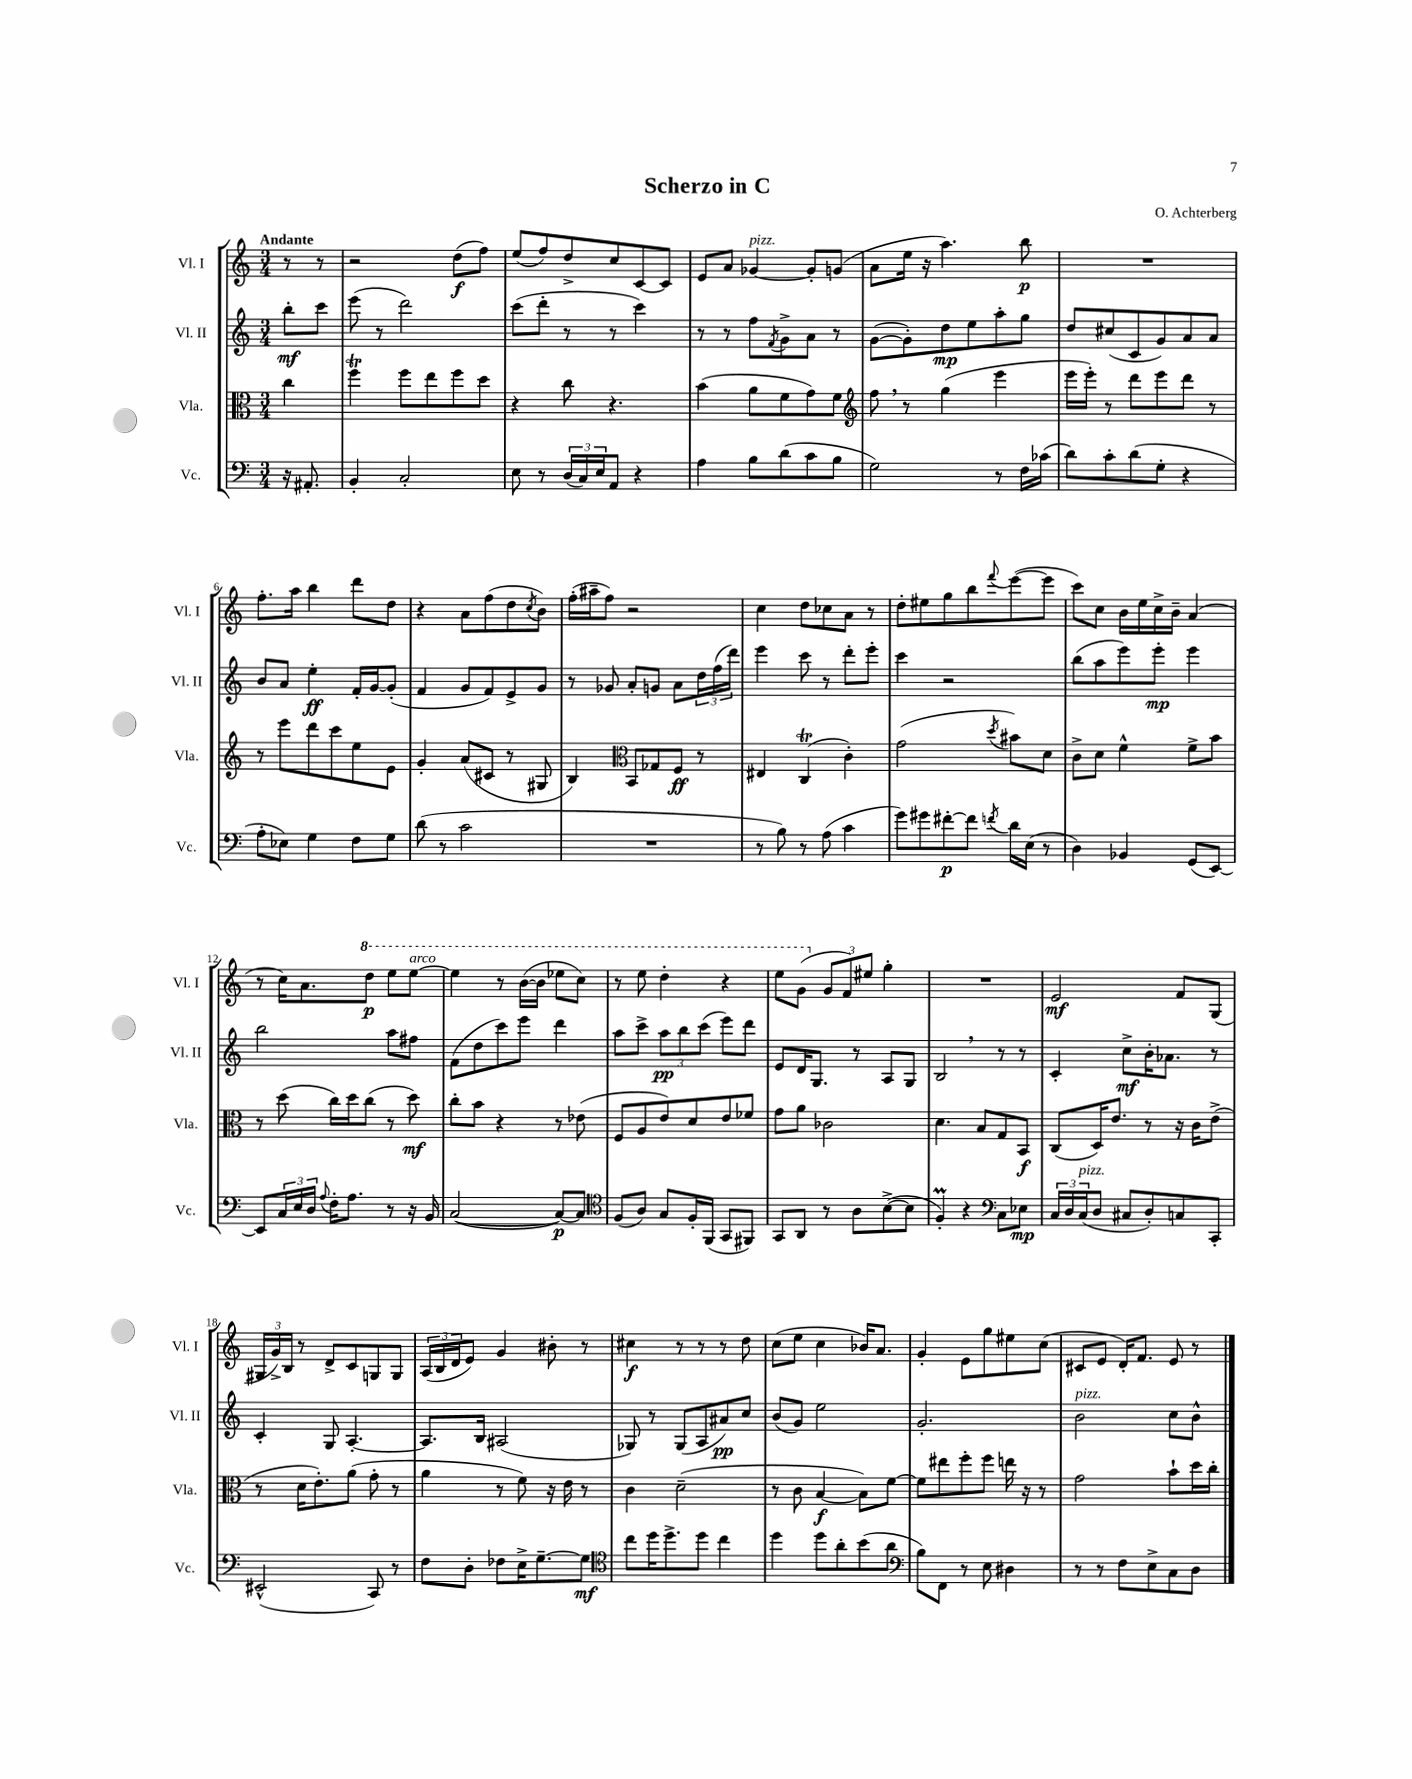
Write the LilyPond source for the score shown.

\header { title = "Scherzo in C" composer = "O. Achterberg" }
<<
\new StaffGroup <<
\new Staff = "s0" \with { instrumentName = "Vl. I" shortInstrumentName = "Vl. I" } {
    \clef treble \key c \major \numericTimeSignature \time 3/4 \partial 4 \tempo "Andante"
    r8 r8 |
    r2 d''8\f( f''8) |
    e''8( f''8) d''8-> c''8 c'8~ c'8 |
    e'8 a'8 ges'4~^\markup { \italic "pizz." } ges'8-. g'8( |
    a'8 e''16 r16 a''4.) b''8\p |
    R2. |
    f''8.-. a''16 b''4 d'''8 d''8 |
    r4 a'8 f''8( d''8 \acciaccatura { c''8 } b'8) |
    f''16-.( ais''16-- f''8) r2 |
    c''4 d''8 ces''8 a'8 r8 |
    d''8-. eis''8 g''8 b''8 \appoggiatura { f'''8 } e'''8~( e'''8 |
    c'''8) c''8 b'16 e''16 c''16-> b'16-- a'4( |
    r8 c''16) a'8. \ottava #1 d'''8\p e'''8 e'''8~^\markup { \italic "arco" } |
    e'''4 r8 b''16~( b''16 ees'''8 c'''8) |
    r8 e'''8 d'''4-. r4 |
    e'''8 g''8( \ottava #0 \tuplet 3/2 { g'8 f'8) eis''8 } g''4-. |
    R2. |
    e'2\mf f'8 g8( |
    \tuplet 3/2 { gis16 g'16->) b16 } r8 d'8-> c'8 g8 g8 |
    \tuplet 3/2 { a16( b16 d'16 } e'8) g'4 bis'8-. r8 |
    cis''4\f r8 r8 r8 d''8 |
    c''8( e''8 c''4 bes'16) a'8. |
    g'4-. e'8 g''8 eis''8 c''8( |
    cis'8 e'8 d'16-.) f'8. e'8 r8 \bar "|." |
}
\new Staff = "s1" \with { instrumentName = "Vl. II" shortInstrumentName = "Vl. II" } {
    \clef treble \key c \major \numericTimeSignature \time 3/4 \partial 4
    b''8-.\mf c'''8 |
    e'''8( r8 d'''2) |
    c'''8( d'''8-. r8 r8 c'''4) |
    r8 r8 f''8 \acciaccatura { f'8 } g'8-> a'8 r8 |
    g'8~( g'8-.) d''8\mp e''8 a''8-. g''8 |
    d''8 cis''8( c'8 g'8) a'8 a'8 |
    b'8 a'8 e''4-.\ff f'16-. g'16~ g'8-.( |
    f'4 g'8 f'8) e'8-> g'8 |
    r8 ges'8 a'8-. g'8 a'8 \tuplet 3/2 { d''16 f''16( d'''16) } |
    e'''4 c'''8 r8 d'''8-. e'''8-. |
    c'''4 r2 |
    b''8( a''8 e'''8) e'''8-.\mp e'''4 |
    b''2 a''8 fis''8 |
    f'8( d''8 c'''8) e'''8 d'''4 |
    a''8 c'''8-> \tuplet 3/2 { a''8\pp b''8 c'''8( } e'''8) d'''8 |
    e'8 d'16 g8. r8 a8 g8 |
    b2 \breathe r8 r8 |
    c'4-. c''8->\mf b'16-. aes'8. r8 |
    c'4-. g8 a4.~-. |
    a8. b16 ais2( |
    ges8) r8 ges8( a8 ais'8\pp) c''8 |
    b'8( g'8) e''2 |
    g'2.-. |
    b'2^\markup { \italic "pizz." } c''8 b'8-^ \bar "|." |
}
\new Staff = "s2" \with { instrumentName = "Vla." shortInstrumentName = "Vla." } {
    \clef alto \key c \major \numericTimeSignature \time 3/4 \partial 4
    c''4 |
    f''4\trill f''8 e''8 f''8 d''8 |
    r4 c''8 r4. |
    b'4( a'8 f'8 g'8) f'8 |
    \clef treble f''8 \breathe r8 g''4( e'''4 |
    e'''16 e'''16-.) r8 d'''8 e'''8 d'''8 r8 |
    r8 e'''8 d'''8 c'''8 e''8 e'8 |
    g'4-. a'8( cis'8 r8 gis8 |
    b4) \clef alto b,8 ges8 f8\ff r8 |
    eis4 c4\trill( c'4-.) |
    g'2( \acciaccatura { d''8 } bis'8) d'8 |
    c'8-> d'8 f'4-^ f'8-> b'8 |
    r8 d''8( c''16) d''16 c''8( r8 d''8\mf) |
    c''8-. b'8 r4 r8 ees'8( |
    f8 a8 e'8) d'8 e'8 fes'8 |
    g'8 a'8 ces'2 |
    d'4. b8 g8 b,8\f |
    c8( d16) e'8. r8 r16 c'16 e'8->( |
    r8 d'16 e'8.-.) a'8( g'8-. r8 |
    a'4 r8 f'8) r16 e'16 r8 |
    c'4 d'2--( |
    r8 c'8 b4~\f b8) f'8~ |
    f'8 eis''8 f''8-. f''8 e''16 r16 r8 |
    g'2 b'8-! d''16 c''16-. \bar "|." |
}
\new Staff = "s3" \with { instrumentName = "Vc." shortInstrumentName = "Vc." } {
    \clef bass \key c \major \numericTimeSignature \time 3/4 \partial 4
    r16 ais,8.-. |
    b,4-. c2-. |
    e8 r8 \tuplet 3/2 { d16( c16) e16 } a,8 r4 |
    a4 b8 d'8( c'8 b8 |
    g2) r8 f16 ces'16( |
    d'8) c'8-. d'8( g8-. r4 |
    a8-. ees8) g4 f8 g8 |
    d'8( r8 c'2 |
    R2. |
    r8 b8) r8 a8( c'4 |
    g'8) gis'8 fis'8~-.\p fis'8 \acciaccatura { f'8 } d'16 e16( r8 |
    d4) bes,4 g,8( e,8~) |
    e,8 \tuplet 3/2 { c16 e16 d16 } \appoggiatura { a8 } f16-. a8. r8 r16 b,16 |
    c2~( c8~\p) c8 |
    \clef tenor f8( a8) g8 f16-. f,16( g,8 fis,8) |
    g,8 a,8 r8 a8 b8~->( b8 |
    f4-.\prall) r4 \clef bass c8 ees8\mp |
    \tuplet 3/2 { c16 d16 c16^\markup { \italic "pizz." }( } d8 cis8 d8-.) c8 c,8-. |
    eis,2-^( c,8) r8 |
    f8 d8-. fes8 e16-> g8.~-- g8\mf |
    \clef tenor c''8 d''16 d''8.-> d''8 c''4 |
    d''4 d''8 a'8-. b'8( a'8 |
    \clef bass b8) f,8 r8 e8 dis4 |
    r8 r8 f8 e8-> c8 d8 \bar "|." |
}
>>
>>
